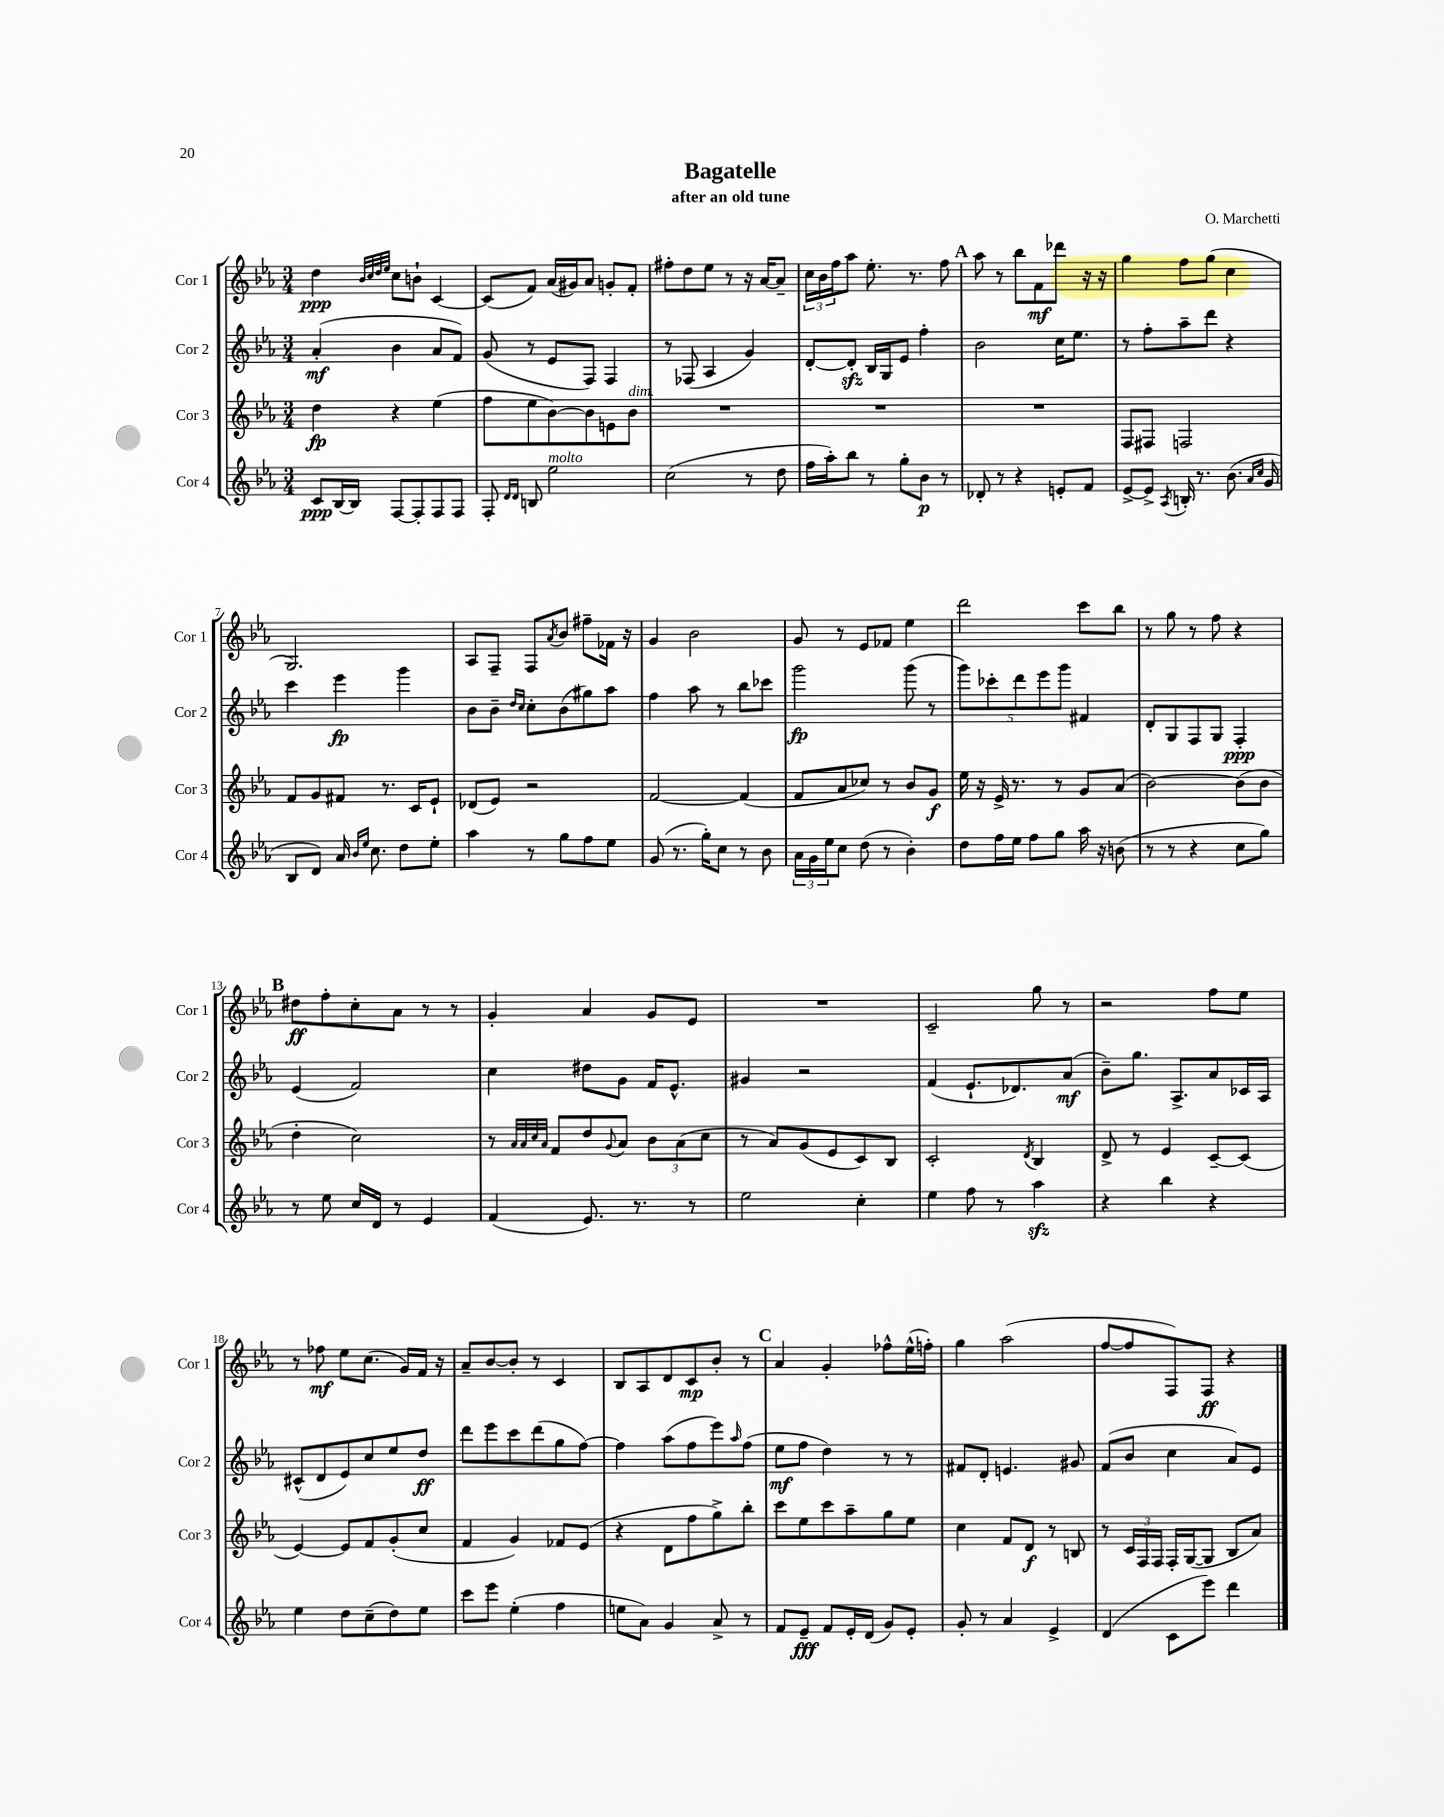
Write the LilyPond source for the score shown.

\header { title = "Bagatelle" composer = "O. Marchetti" subtitle = "after an old tune" }
<<
\new StaffGroup <<
\new Staff = "s0" \with { instrumentName = "Cor 1" shortInstrumentName = "Cor 1" } {
    \clef treble \key ees \major \numericTimeSignature \time 3/4
    d''4\ppp \grace { bes'32 c''32 d''32 ees''32 } c''8 b'8-! c'4~ |
    c'8( f'8) aes'16( gis'16) aes'8 g'8-. f'8-. |
    fis''8-. d''8 ees''8 r8 r16 aes'16~ aes'8-- |
    \tuplet 3/2 { c''16 bes'16 f''16 } aes''8 ees''8.-. r8. f''8 |
    \mark \markup { \bold "A" } aes''8 r8 bes''8 f'8\mf des'''8 r16 r16 |
    g''4 f''8 g''8( c''4 |
    g2.) |
    aes8 f8-- f8 \acciaccatura { aes'8 } bes'8 fis''8-- fes'16 r16 |
    g'4 bes'2 |
    g'8 r8 ees'8 fes'8 ees''4 |
    d'''2 c'''8 bes''8 |
    r8 g''8 r8 f''8 r4 |
    \mark \markup { \bold "B" } dis''8\ff f''8-. c''8-. aes'8 r8 r8 |
    g'4-. aes'4 g'8 ees'8 |
    R2. |
    c'2-- g''8 r8 |
    r2 f''8 ees''8 |
    r8 fes''8\mf ees''8 c''8.( g'16) f'16 r16 |
    aes'8-- bes'8~ bes'8-. r8 c'4 |
    bes8 aes8 d'8 c'8\mp bes'8-. r8 |
    \mark \markup { \bold "C" } aes'4 g'4-. fes''8-^ ees''16-^( f''16-.) |
    g''4 aes''2( |
    f''8~ f''8 f8) f8\ff r4 \bar "|." |
}
\new Staff = "s1" \with { instrumentName = "Cor 2" shortInstrumentName = "Cor 2" } {
    \clef treble \key ees \major \numericTimeSignature \time 3/4
    aes'4-.\mf( bes'4 aes'8 f'8) |
    g'8( r8 ees'8 f8) f4 |
    r8 fes8( aes4 g'4) |
    d'8~-. d'8-.\sfz bes16 g16 ees'8 f''4-. |
    \mark \markup { \bold "A" } bes'2 c''16 ees''8. |
    r8 f''8-. aes''8-- d'''8 r4 |
    c'''4 ees'''4\fp g'''4 |
    bes'8 bes'8-- \grace { d''16 c''16 } c''8-. bes'8( gis''8) aes''8 |
    f''4 aes''8 r8 bes''8 ces'''8 |
    g'''2\fp g'''8( r8 |
    \tuplet 5/4 { g'''8) ces'''8-. d'''8 ees'''8 g'''8 } fis'4 |
    d'8-. g8 f8 g8 f4-.\ppp |
    \mark \markup { \bold "B" } ees'4( f'2) |
    c''4 dis''8 g'8 f'16 ees'8.-^ |
    gis'4 r2 |
    f'4( ees'8.-! des'8.) aes'8\mf( |
    bes'8--) g''8. aes8.-> aes'8 ces'16 aes16 |
    cis'8-^( d'8 ees'8) c''8 ees''8 d''8\ff |
    d'''8 ees'''8 c'''8 d'''8( g''8 f''8~) |
    f''4 aes''8( f''8 ees'''8) \grace { aes''16 } f''8( |
    \mark \markup { \bold "C" } ees''8\mf f''8 d''4) r8 r8 |
    fis'8 d'8-. e'4. gis'8 |
    f'8( bes'8 c''4 aes'8) ees'8 \bar "|." |
}
\new Staff = "s2" \with { instrumentName = "Cor 3" shortInstrumentName = "Cor 3" } {
    \clef treble \key ees \major \numericTimeSignature \time 3/4
    d''4\fp r4 ees''4( |
    f''8 ees''8 bes'8~) bes'8 e'8 bes'8^\markup { \italic "dim." } |
    R2. |
    R2. |
    \mark \markup { \bold "A" } R2. |
    f8 fis8 f2 |
    f'8 g'8 fis'8 r8. c'16 ees'8-! |
    des'8( ees'8) r2 |
    f'2~ f'4( |
    f'8 aes'8 ces''8) r8 bes'8 g'8\f |
    ees''16 r16 ees'16-> r8. r8 g'8 aes'8( |
    bes'2~) bes'8( bes'8 |
    \mark \markup { \bold "B" } d''4-. c''2) |
    r8 \grace { aes'32 aes'32 c''32 aes'32 } f'8 d''8 \appoggiatura { g'8 } aes'8 \tuplet 3/2 { bes'8 aes'8( c''8 } |
    r8 aes'8) g'8( ees'8 c'8) bes8 |
    c'2-. \acciaccatura { d'8 } bes4 |
    d'8-> r8 ees'4 c'8~-- c'8( |
    ees'4~) ees'8 f'8 g'8-.( c''8 |
    f'4 g'4) fes'8 ees'8( |
    r4 d'8 f''8 g''8->) bes''8-. |
    \mark \markup { \bold "C" } c'''8 ees''8 c'''8 aes''8-- g''8 ees''8 |
    c''4 f'8 d'8\f r8 b8 |
    r8 \tuplet 3/2 { c'16 f16 f16 } f16-. g16~( g8 bes8 aes'8) \bar "|." |
}
\new Staff = "s3" \with { instrumentName = "Cor 4" shortInstrumentName = "Cor 4" } {
    \clef treble \key ees \major \numericTimeSignature \time 3/4
    c'8\ppp bes16~ bes16 f8~ f8-. f8 f8 |
    f8-. \grace { d'16 d'16 } b8 ees''2^\markup { \italic "molto" } |
    c''2( r8 d''8 |
    f''16 aes''16-.) bes''8 r8 g''8-. bes'8\p r8 |
    \mark \markup { \bold "A" } des'8-. r8 r4 e'8-. f'8 |
    ees'8~-> ees'8-> \acciaccatura { aes8 } b16-. r8. bes'8.( \grace { aes'16 c''16 } g'16 |
    bes8 d'8) aes'16 \grace { bes'16 ees''16 } c''8. d''8 ees''8-. |
    aes''4 r8 g''8 f''8 ees''8 |
    g'8( r8. g''16-.) c''8 r8 bes'8 |
    \tuplet 3/2 { aes'16 g'16 ees''16 } c''8 d''8( r8 bes'4-.) |
    d''8 f''16 ees''16 f''8 g''8 aes''16 r16 b'8( |
    r8 r8 r4 c''8 g''8) |
    \mark \markup { \bold "B" } r8 ees''8 c''16 d'16 r8 ees'4 |
    f'4( ees'8.) r8. r8 |
    ees''2 c''4-. |
    ees''4 f''8 r8 aes''4\sfz |
    r4 bes''4 r4 |
    ees''4 d''8 c''8--( d''8) ees''8 |
    c'''8 ees'''8 ees''4-.( f''4 |
    e''8 aes'8) g'4 aes'8-> r8 |
    \mark \markup { \bold "C" } f'8 ees'8--\fff f'8 ees'16-. d'16( g'8) ees'8-. |
    g'8-. r8 aes'4 ees'4-> |
    d'4( c'8 ees'''8) d'''4 \bar "|." |
}
>>
>>
